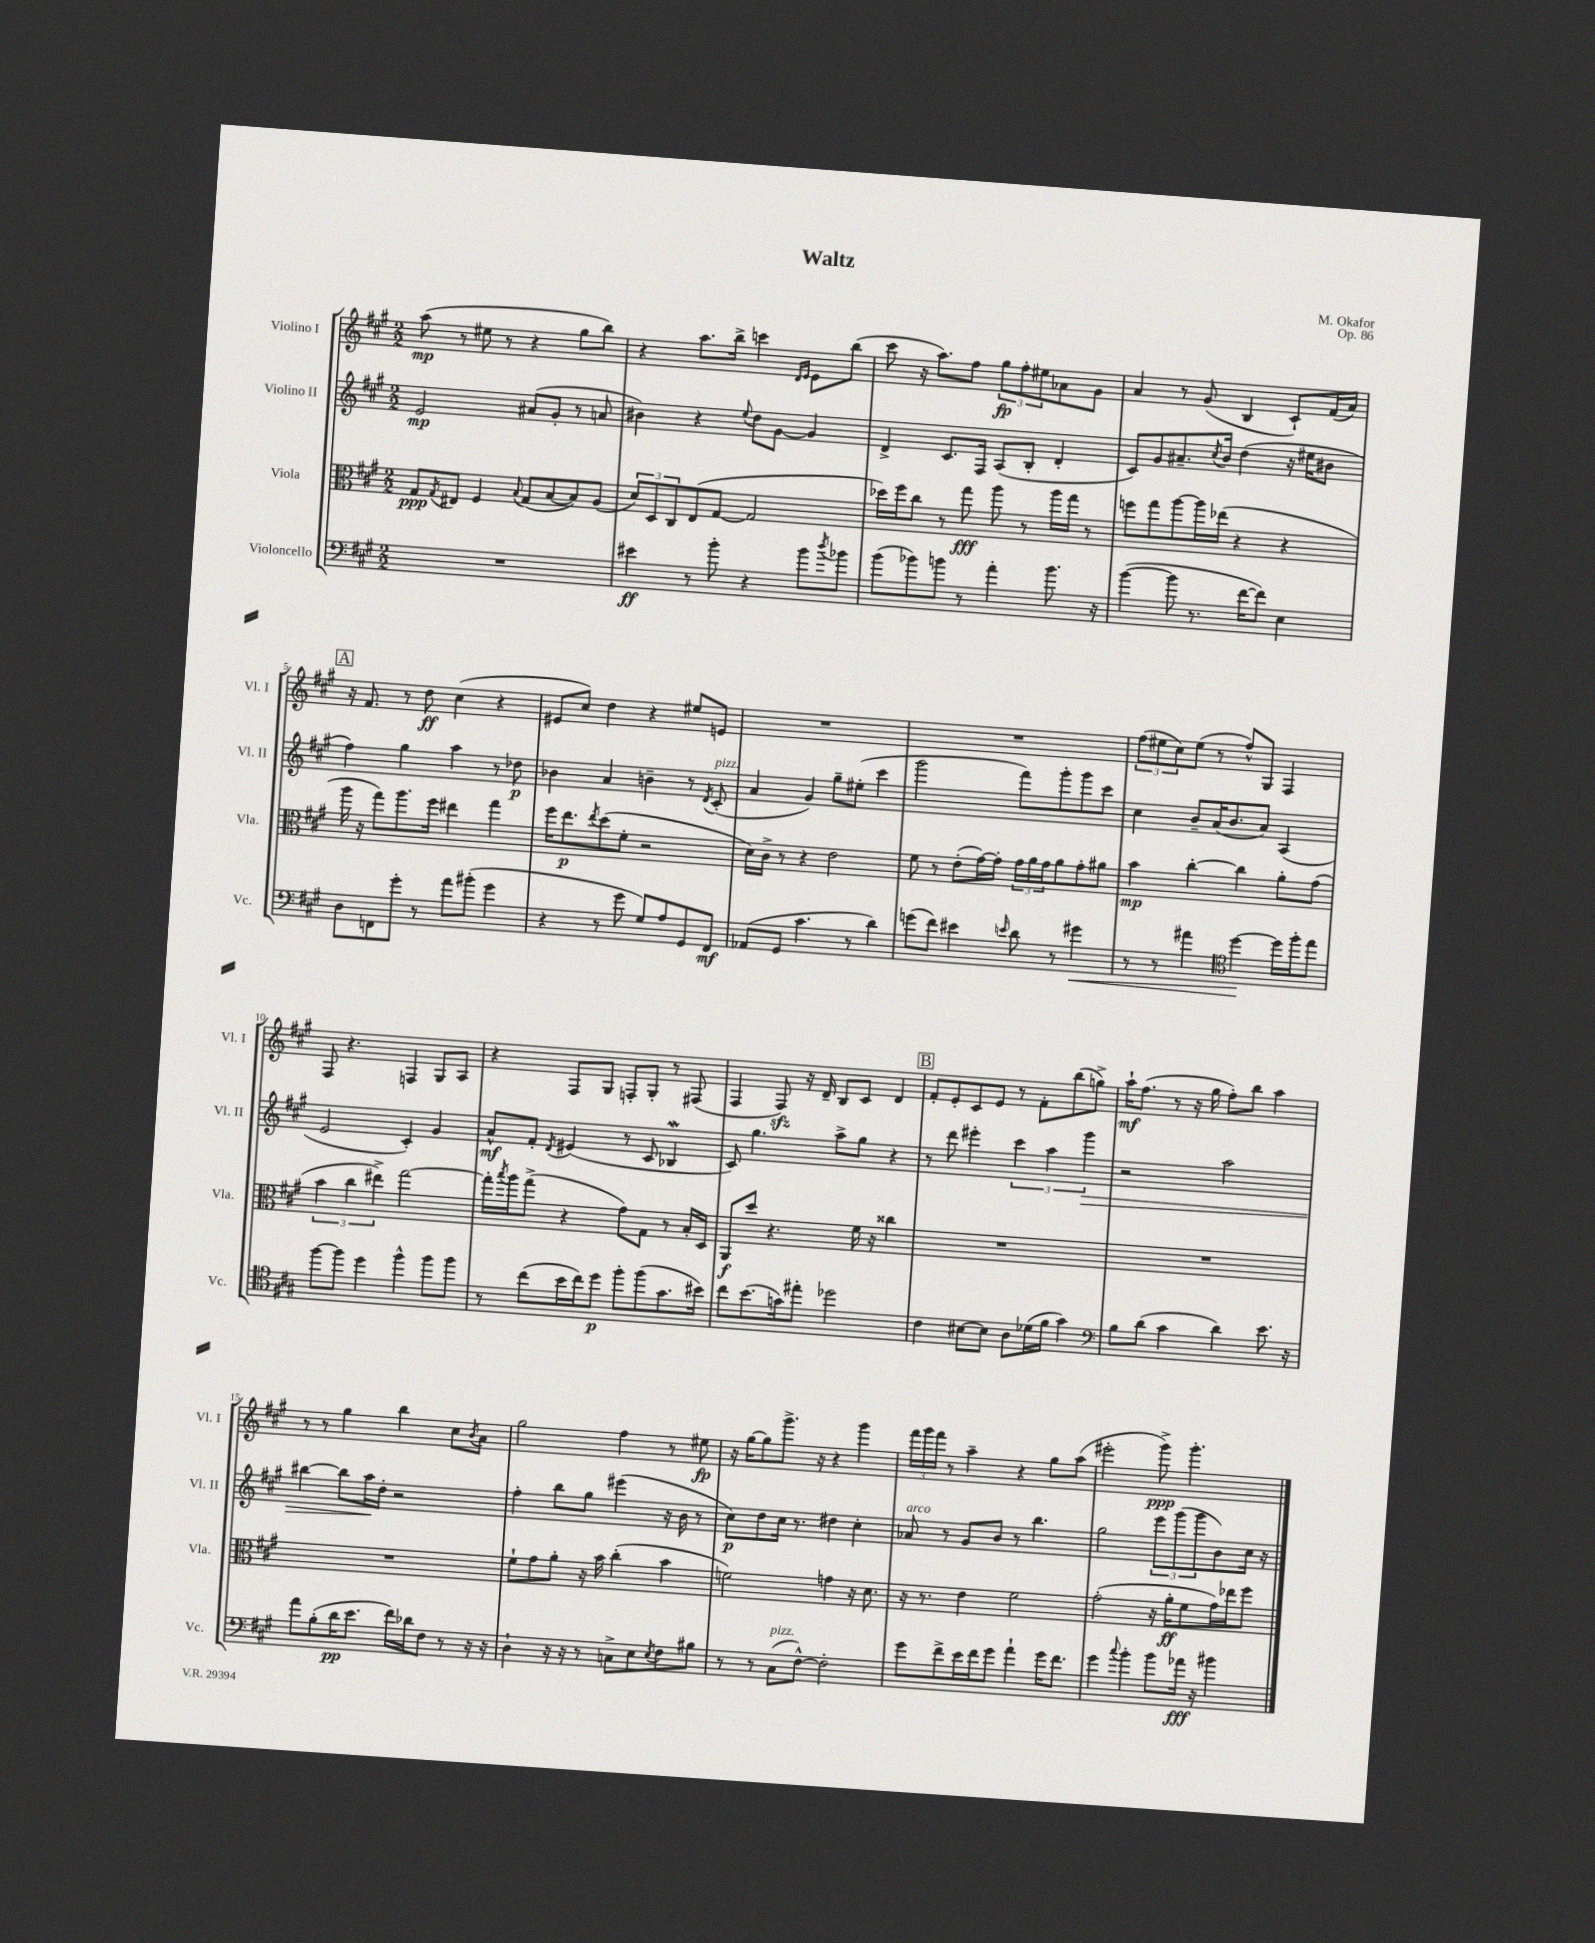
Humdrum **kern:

**kern	**kern	**kern	**kern
*staff4	*staff3	*staff2	*staff1
*clefF4	*clefC3	*clefG2	*clefG2
*k[f#c#g#]	*k[f#c#g#]	*k[f#c#g#]	*k[f#c#g#]
*M2/2	*M2/2	*M2/2	*M2/2
1r	8G#	2e	(8aa
.	8qG#	.	.
.	8E#	.	8r
.	4F#	.	8ee#
.	.	.	8r
.	8qqB	.	.
.	(8G#	(8a#	4r
.	[8B	8g#'	.
.	8B])	8r	8gg#
.	(8A	8a	8bb)
=	=	=	=
4e#	12d)	4b#)	4r
.	12D	.	.
.	12C#	.	.
8r	(8E	4r	8.aa
8b'	[8G#	.	.
.	.	.	16bb^
.	.	8qqee	.
4r	2G#]	8dd	4ccc
.	.	[8g#	.
.	.	.	16qqd
.	.	.	16qqe
8b	.	4g#]	8e
8qdd	.	.	.
8b-	.	.	(8bb
=	=	=	=
(8b	16dd-)	4d^	8ccc#
.	16ff#	.	.
8b-)	8cc#	.	16r
.	.	.	8.aa)
8b	8r	8.c#	.
8r	8gg#	.	8ff#
.	.	16F#	.
4a'	8aa	(8A	12gg#
.	.	.	12ff#'
.	8r	8B'	.
.	.	.	12ee#
8.b	16aa	4d'	8a-
.	16gg#	.	.
.	8r	.	8g#
16r	.	.	.
=	=	=	=
([4b	8ff	8c#)	4a
.	8gg#	8g#	.
8b]	[8aa	8.a#~	8r
8.r	16aa]	.	(8g#
.	.	8qcc#	.
.	(16ee-	16b	.
.	4r	(4dd	4B
[16f#	.	.	.
8f#])	.	.	.
4E	4r	16r	8c#`)
.	.	16ee#	.
.	.	8b#	(16f#
.	.	.	16a)
=	=	=	=
8D	16aa	4ff#)	16r
.	16r	.	8.f#
8FF	8gg#)	.	.
8g#'	8.aa	4gg#	8r
8r	.	.	8dd
.	16ff#	.	.
8a	4ee#	4aa	(4cc#
(8b#'	.	.	.
4g#	4gg#	8r	4r
.	.	8dd-	.
=	=	=	=
4r	16ff#	4b-	8e#
.	8.ee	.	.
.	.	.	8cc#)
.	8qee	.	.
8r	(8dd	4a	4dd
8g#	8f#'	.	.
8G#)	2r	4b~	4r
8A	.	.	.
8GG#	.	8r	8ee#
.	.	8qd	.
8FF#	.	(8c#'	8e
=	=	=	=
(8AA-	16d)	4a	1r
.	16c#^	.	.
8GG#	8r	.	.
4.c#	4r	4g#)	.
.	2e	8gg#~	.
8r	.	(8ee#'	.
4d)	.	4ccc#	.
=	=	=	=
(8g	8f#	2ggg#	1r
8f#)	8r	.	.
4e#	(8e'	.	.
.	[16g#)	.	.
.	16g#']	.	.
16qqe	.	.	.
8d	24g#	8fff#)	.
.	24a	.	.
.	24g#	.	.
8r	8a	8ggg#'	.
4g#	8g#'	8ggg#	.
.	8a#	8ccc#	.
=	=	=	=
8r	4b	4cc#	(12ff#
.	.	.	12ee#
8r	.	.	.
.	.	.	12cc#)
4a#	[4cc#'	8b~	(8ee#
.	.	(16a	8r
.	.	8.b	.
*clefC4	*	*	*
[4dd	4cc#]	.	8ff#^^)
.	.	8a)	8G#
16dd]	8a'	(4A	4F#
16ff#'	.	.	.
8ee	(8g#	.	.
=	=	=	=
[8ff#	6b	2e	8F#
8ff#]	.	.	4.r
.	6cc#	.	.
4dd	.	.	.
.	6ee#^)	.	.
4ff#^^	[2gg#	4c#')	4F
8ff#	.	4g#	8G#
8ff#	.	.	8A
=	=	=	=
8r	16gg#']	8a^^	4r
.	8qbb	.	.
.	16aa	.	.
(8cc#	(8gg#^	8f#'	.
.	.	8qd	.
16b	4r	(4e#	8F#
16cc#)	.	.	.
8dd	.	.	8G#
8ff#'	8g#)	8r	8F'
(8ff#	8G#	8c#	8G#'
8.g#	8r	4B-	8r
.	16B'	.	(8F#
16b#)	16D	.	.
=	=	=	=
8cc#	8AA	8c#)	4F#
(8.b	8dd	4.gg#	.
.	4.r	.	8F#)
16g)	.	.	.
8ee#'	.	.	16r
.	.	.	16d~
2dd-	.	8aa^	8B
.	16f#	8gg#	8c#
.	16r	.	.
.	4cc##	4r	4d
=	=	=	=
4c#	1r	8r	8f#'
.	.	8ddd	8e'
[8B#	.	4eee#'	8c#
8B#]	.	.	8e
8A	.	6ccc#	8r
(16d-	.	.	8f#'
.	.	6aa	.
16f#	.	.	.
4g#)	.	.	(8bb
.	.	6ggg#	.
.	.	.	8gg^)
=	=	=	=
*clefF4	*	*	*
8B	1r	2r	16aa`
.	.	.	(8.ff#
(8d	.	.	.
4c#	.	.	8r
.	.	.	16r
.	.	.	16gg#
4d)	.	2aa	8ff#')
.	.	.	8bb
8.e	.	.	4aa
16r	.	.	.
=	=	=	=
8a	1r	[4bb#	8r
(8B'	.	.	8r
16d	.	8bb#]	4gg#
8.e	.	.	.
.	.	16aa	.
.	.	16dd'	.
16f#)	.	2r	4bb
16d-	.	.	.
8F#	.	.	.
8r	.	.	8cc#
.	.	.	8qb
16r	.	.	8a
16r	.	.	.
=	=	=	=
4D`	8f#`	4ff#'	2gg#
.	8g#	.	.
16r	8a'	8bb	.
16r	.	.	.
8r	16r	8gg#	.
.	16b	.	.
8C^	(4cc#'	(4eee#	4ff#
8E	.	.	.
8qE	.	.	.
8F#	4b	16r	8r
.	.	16b	.
8B#	.	8r	8ee#
=	=	=	=
8r	2f)	8cc#)	16r
.	.	.	[16gg#
8r	.	8dd	8gg#]
(8C#	.	16cc#	8.ggg#^
.	.	8.r	.
[8F#^^)	.	.	.
.	.	.	16r
2F#']	4g	4dd#	4r
.	16r	4cc#'	4ggg#
.	8.d	.	.
=	=	=	=
8g#	16r	8a-	24fff#
.	.	.	24ggg#
.	8.r	.	.
.	.	.	24fff#
8f#^	.	8r	8r
16e	4e	8g#	4aa~
16f#	.	.	.
8g#	.	8b	.
4a`	2f#	8r	4r
.	.	4.bb	.
16g#	.	.	8gg#
8.f#	.	.	.
.	.	.	(8aa
=	=	=	=
4g#	(2g#'	2gg#	2eee#'
8qqcc#	.	.	.
4b'	.	.	.
8b	16r	12eee	8ggg#^)
.	16a'	.	.
.	.	(12ggg#	.
16a-	8f#	.	4.ggg#'
.	.	12ggg#	.
16r	.	.	.
4b#	16g#)	8b)	.
.	16ee-	.	.
.	8ff#	16cc#	.
.	.	16r	.
==	==	==	==
*-	*-	*-	*-
